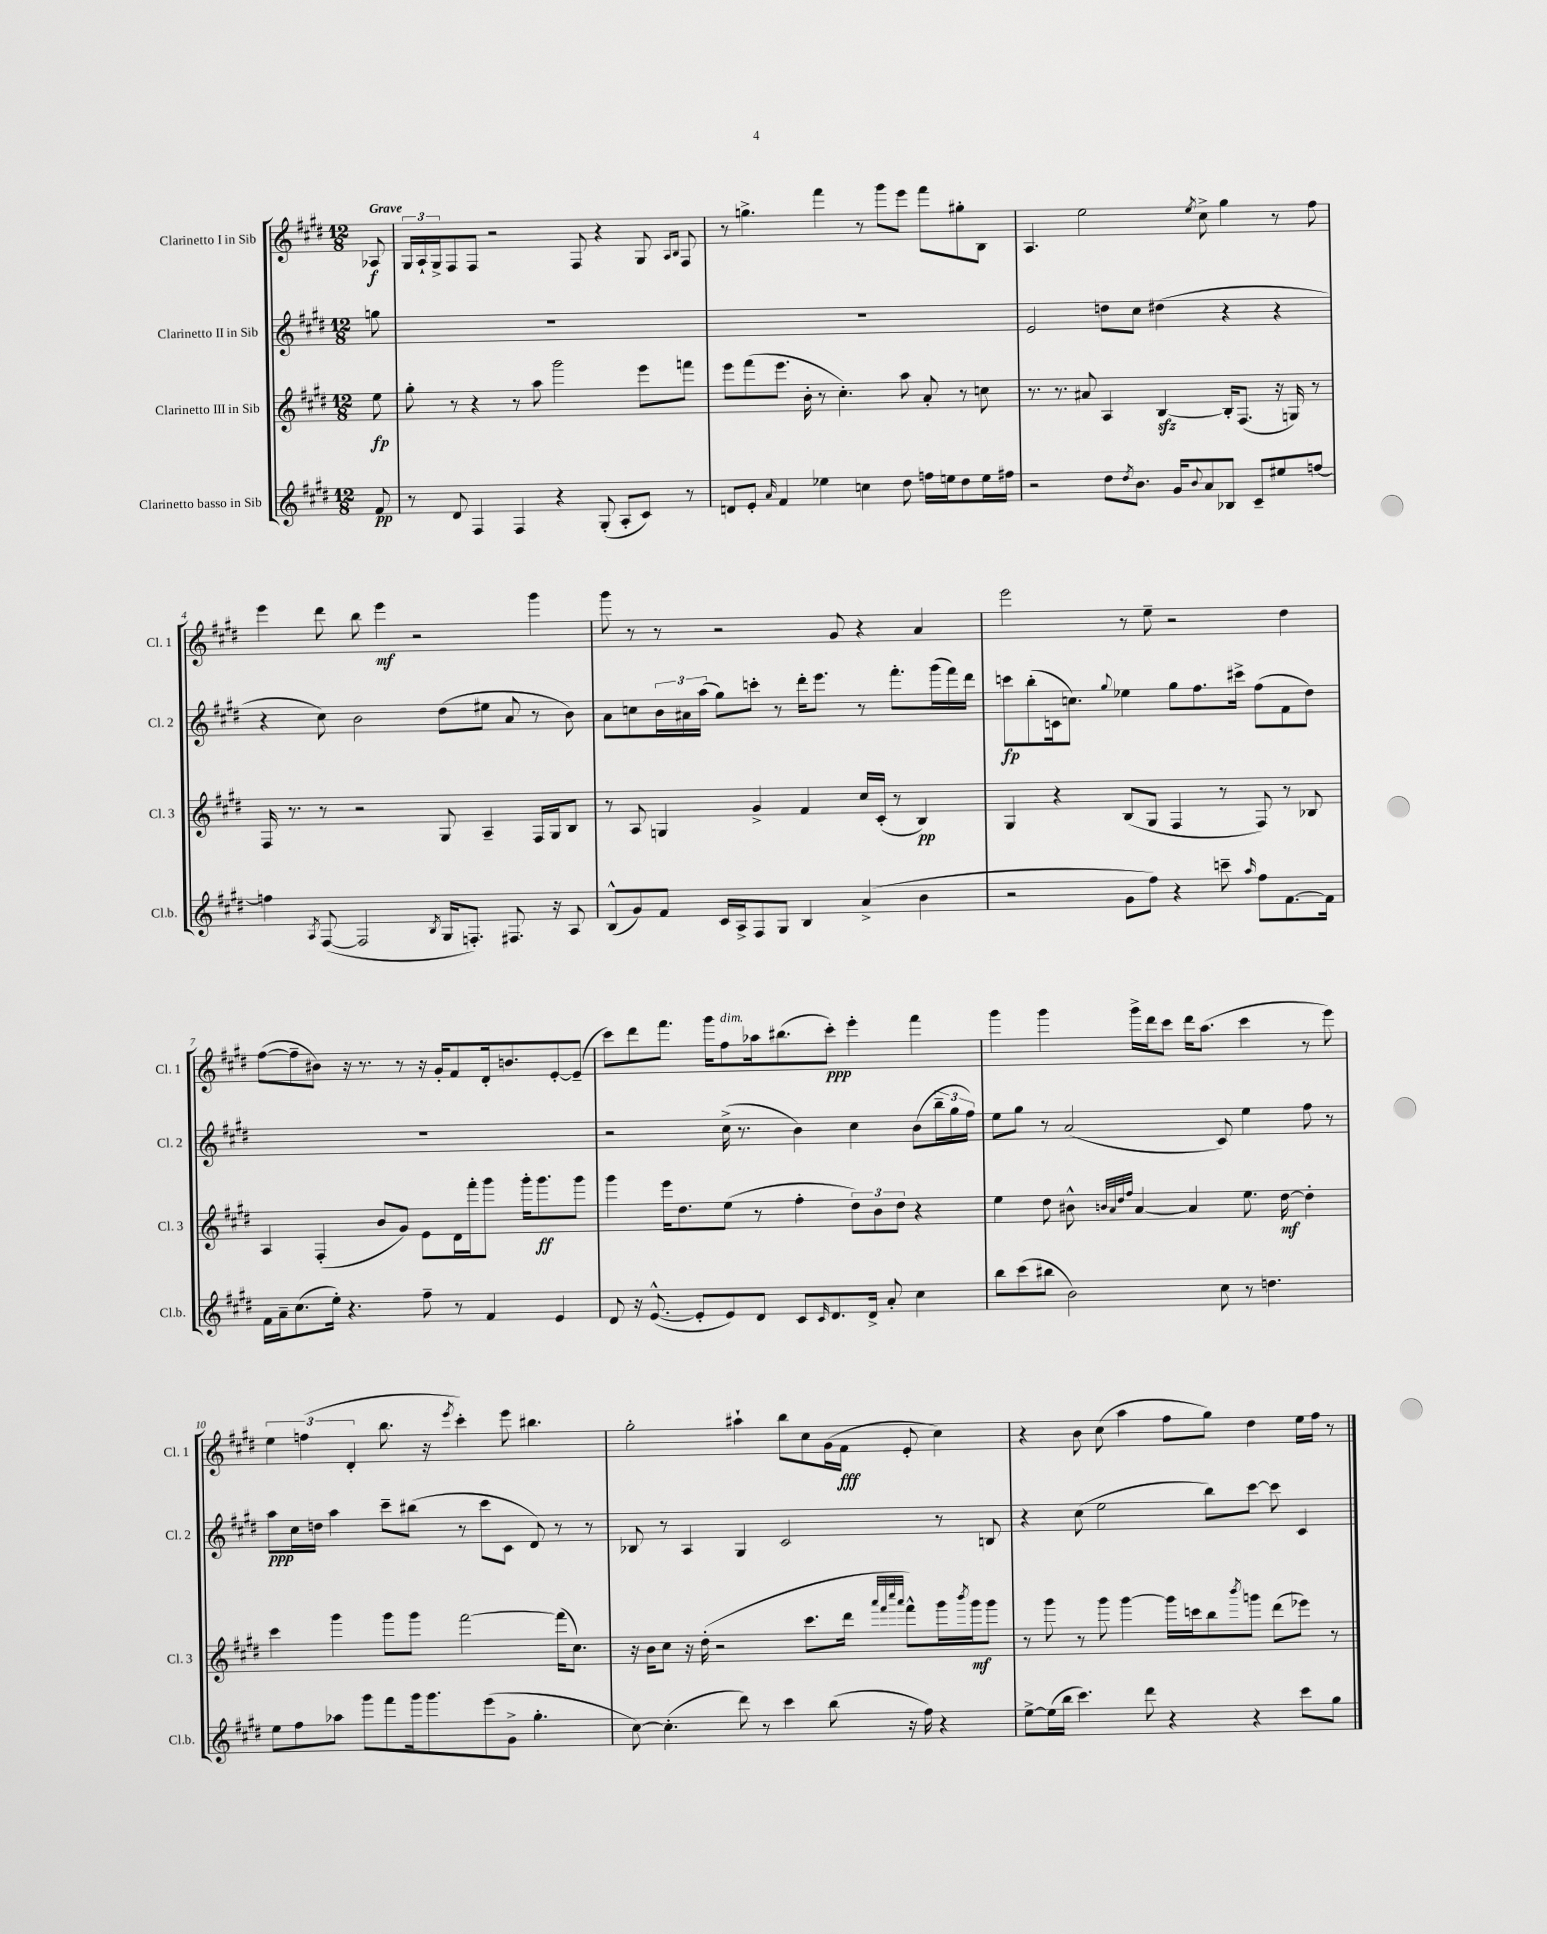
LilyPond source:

<<
\new StaffGroup <<
\new Staff = "s0" \with { instrumentName = "Clarinetto I in Sib" shortInstrumentName = "Cl. 1" } {
    \clef treble \key e \major \numericTimeSignature \time 12/8 \partial 8 \tempo "Grave"
    aes8\f |
    \tuplet 3/2 { gis16 a16-! gis16-> } fis8 fis8 r2 fis8 r4 gis8 \grace { a16 b16 } fis8 |
    r8 g''4.-> fis'''4 r8 gis'''8 e'''8 fis'''8 gis''8-. b8 |
    a4. e''2 \acciaccatura { e''8 } cis''8-> gis''4 r8 fis''8 |
    e'''4 dis'''8 b''8 e'''4\mf r2 gis'''4 |
    gis'''8 r8 r8 r2 gis'8 r4 a'4 |
    e'''2 r8 e''8-- r2 dis''4 |
    fis''8~( fis''8-- bis'8) r16 r8. r8 r16 gis'16-. fis'8 dis'16-. b'8. e'8~-. e'8--( |
    cis'''8) dis'''8 fis'''8. gis'''16 fis''8^\markup { \italic "dim." } aes''16 bis''8.( cis'''8-.\ppp) e'''4-. fis'''4 |
    gis'''4 gis'''4 gis'''16-> dis'''16 cis'''8 dis'''16 a''8.( cis'''4 r8 e'''8) |
    \tuplet 3/2 { e''4 f''4( dis'4-. } b''8. r16 \acciaccatura { e'''8 } cis'''4-.) e'''8 bis''4. |
    gis''2-. ais''4-! b''8 cis''8 gis'16( fis'16\fff e'8-. cis''4) |
    r4 b'8 cis''8( a''4 fis''8 gis''8) dis''4 e''16 fis''16 r8 \bar "|." |
}
\new Staff = "s1" \with { instrumentName = "Clarinetto II in Sib" shortInstrumentName = "Cl. 2" } {
    \clef treble \key e \major \numericTimeSignature \time 12/8 \partial 8
    g''8 |
    R1. |
    R1. |
    e'2 d''8 cis''8 dis''4( r4 r4 |
    r4 cis''8) b'2 dis''8( eis''8 a'8 r8 b'8) |
    a'8 c''8 \tuplet 3/2 { b'16 ais'16 a''16( } gis''8) c'''8-. r8 dis'''16-. e'''8. r8 fis'''8.-. gis'''16( fis'''16) dis'''16 |
    c'''8\fp b''8-.( c'16 c''8.) \appoggiatura { gis''8 } ees''4 gis''8 fis''8. cis'''16-> fis''8( fis'8 dis''8) |
    R1. |
    r2 cis''16->( r8. b'4) cis''4 b'8( \tuplet 3/2 { b''16-- gis''16 fis''16) } |
    e''8 gis''8 r8 a'2( cis'8) e''4 fis''8 r8 |
    a''8\ppp cis''16 d''16 a''4 cis'''8-- bis''8( r8 cis'''8 cis'8 dis'8) r8 r8 |
    bes8 r8 a4 gis4 cis'2 r8 b8 |
    r4 cis''8( e''2 b''8) cis'''8~ cis'''8 cis'4 \bar "|." |
}
\new Staff = "s2" \with { instrumentName = "Clarinetto III in Sib" shortInstrumentName = "Cl. 3" } {
    \clef treble \key e \major \numericTimeSignature \time 12/8 \partial 8
    e''8\fp |
    gis''8-. r8 r4 r8 a''8 gis'''2 e'''8 f'''8 |
    e'''8 fis'''8( e'''8. b'16-. r8 cis''4.-.) a''8 a'8-. r8 c''8 |
    r8. r8. ais'8 a4 b4~\sfz b16-. fis8.( r16 g16) r8 |
    fis16 r8. r8 r2 gis8 a4-- fis16 gis16 b8 |
    r8 a8 g4 gis'4-> fis'4 cis''16 cis'16-.( r8 b4\pp) |
    gis4 r4 b8( gis8 fis4 r8 fis8) r8 bes8 |
    a4 fis4-.( b'8 gis'8) e'8 dis'16 fis'''16-. gis'''8 gis'''16-. gis'''8.\ff gis'''8 |
    gis'''4 e'''16 dis''8. e''8( r8 fis''4-. \tuplet 3/2 { dis''8) b'8 dis''8 } r4 |
    e''4 dis''8 bis'8-^ \grace { b'32 a'32 dis''32 fis''32 } a'4~ a'4 e''8. dis''16~\mf dis''4-. |
    cis'''4 gis'''4 gis'''8 gis'''8 fis'''2~ fis'''16( cis''8.) |
    r16 b'16 cis''8 r16 dis''16-.( r2 cis'''8. dis'''16 \grace { a'''32 fis'''32 cis''''32 a'''32 } fis'''8-^) gis'''16 \acciaccatura { b'''8 } gis'''16\mf gis'''8 |
    r8 gis'''8 r8 gis'''8 gis'''4~ gis'''16 c'''16 b''8 \acciaccatura { b'''8 } g'''8 dis'''8( ees'''8) r8 \bar "|." |
}
\new Staff = "s3" \with { instrumentName = "Clarinetto basso in Sib" shortInstrumentName = "Cl.b." } {
    \clef treble \key e \major \numericTimeSignature \time 12/8 \partial 8
    fis'8\pp |
    r8 dis'8 fis4 fis4 r4 gis8-.( a8-. cis'8) r8 |
    d'8 e'8-. \grace { a'16 } fis'4 ees''4 c''4 dis''8 f''16 e''16 dis''8 e''16 fis''16 |
    r2 dis''8 \acciaccatura { dis''8 } b'8. gis'16 \appoggiatura { b'8 } a'8 bes8 cis'8-- eis''8 f''8~ |
    f''4 \acciaccatura { a8 } fis8~( fis2 \acciaccatura { b8 } gis16 f8.-.) fis8. r16 a8 |
    b8-^( gis'8) fis'8 cis'16 a16-> fis8 gis8 b4 a'4->( b'4 |
    r2 gis'8 fis''8) r4 c'''8-- \grace { a''16 } fis''8 fis'8.~ fis'16 |
    fis'16 a'16-- cis''8.( e''16-.) r4. fis''8-- r8 fis'4 e'4 |
    dis'8 r16 e'8.~-^( e'8-. e'8) dis'8 cis'8 \grace { cis'16 } dis'8. dis'16-> a'8-. cis''4 |
    b''8 cis'''8( bis''8 b'2) cis''8 r8 d''4. |
    e''8 fis''8 aes''8 gis'''8 fis'''8 gis'''16 gis'''8. e'''8( gis'8-> gis''4.-. |
    cis''8~) cis''4.-.( dis'''8) r8 cis'''4 b''8( r16 fis''16) r4 |
    e''8~-> e''16( b''16 cis'''4.) dis'''8 r4 r4 cis'''8 gis''8 \bar "|." |
}
>>
>>
